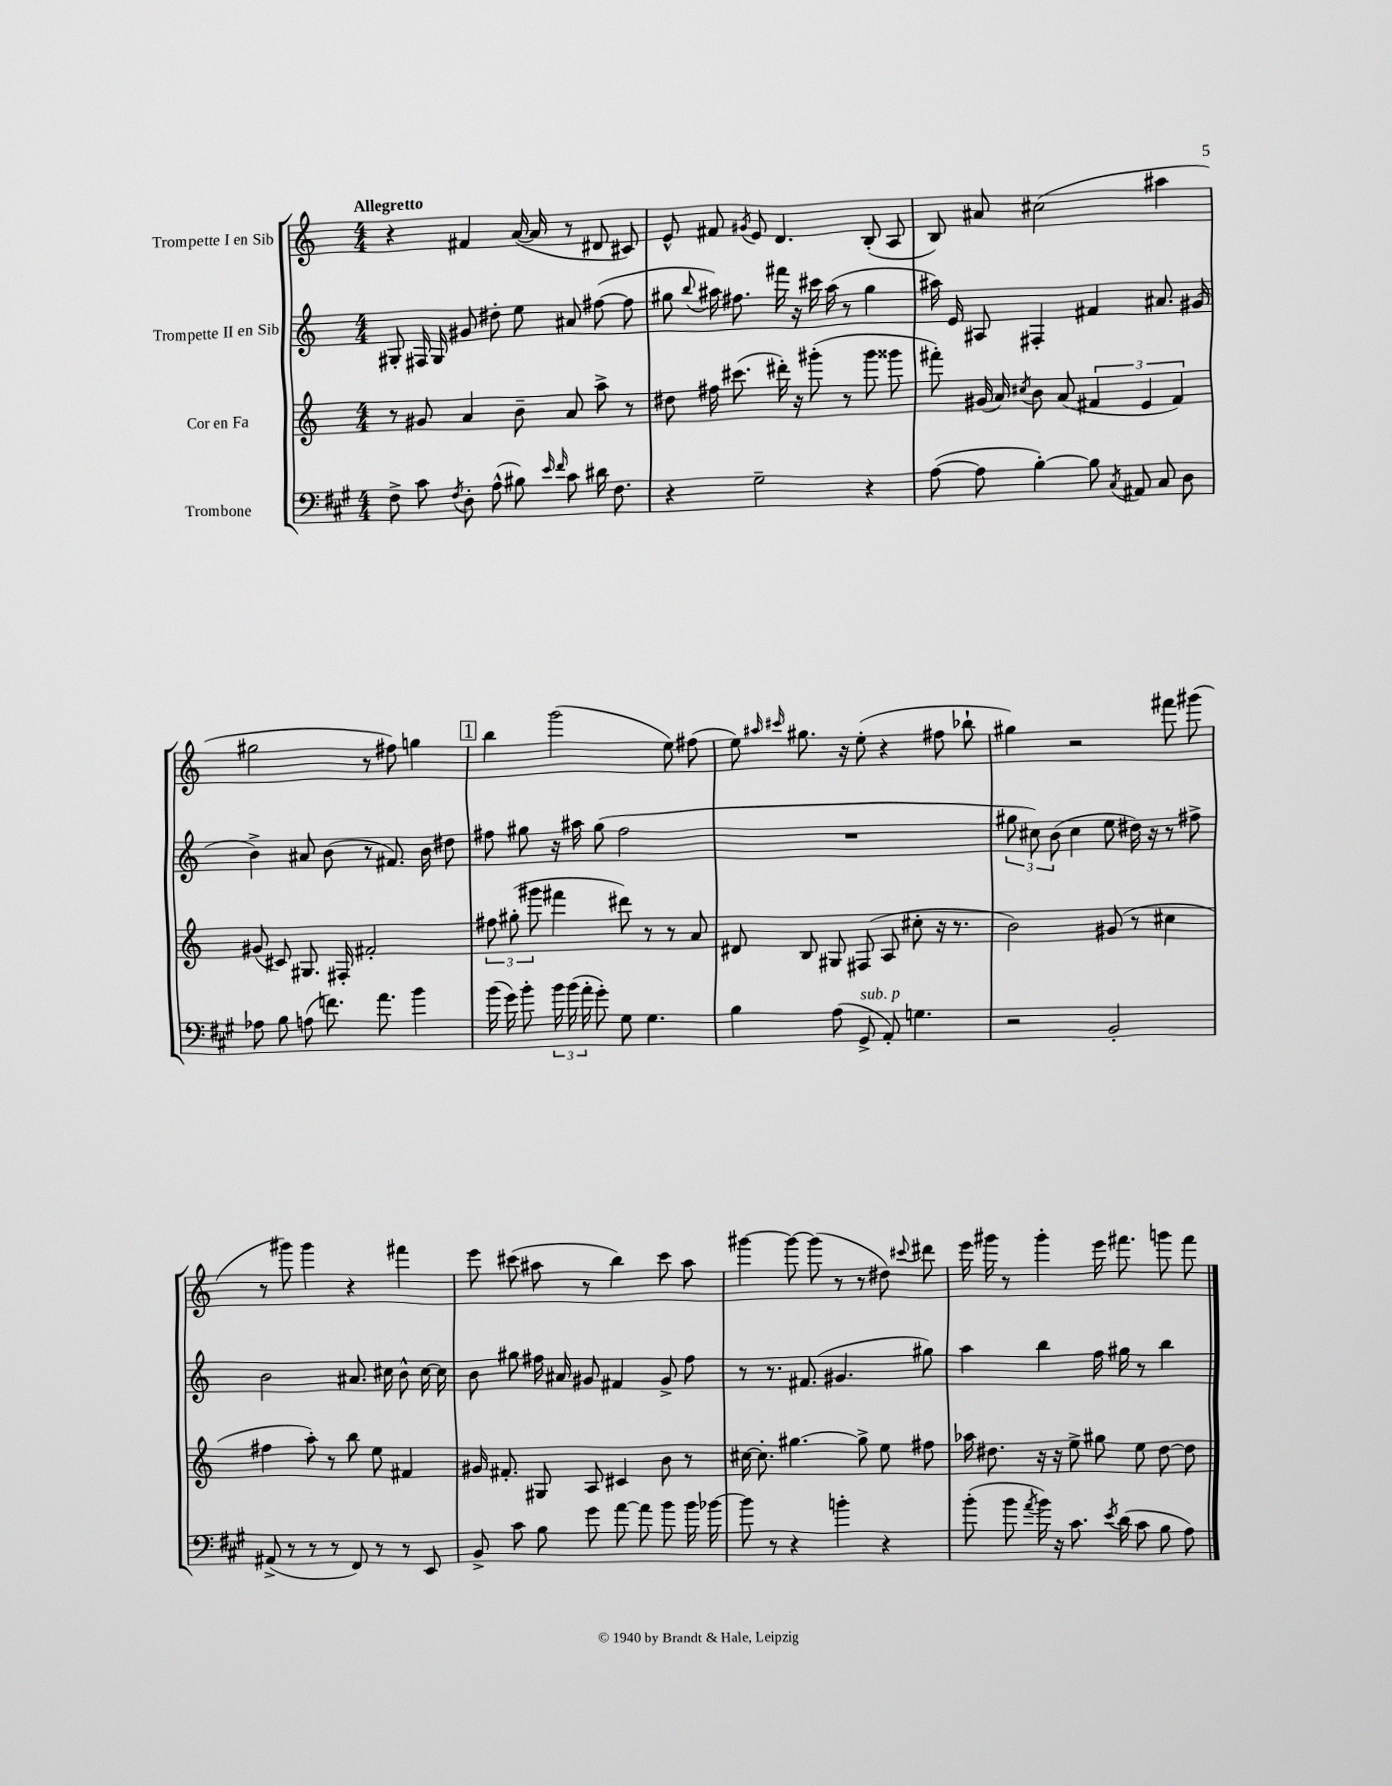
<<
\new StaffGroup <<
\new Staff = "s0" \with { instrumentName = "Trompette I en Sib" } {
    \clef treble \key c \major \numericTimeSignature \time 4/4 \tempo "Allegretto"
    \autoBeamOff r4 fis'4 a'16~( a'16 r8 dis'8 cis'8) |
    e'8-^ fis'8 \acciaccatura { gis'8 } e'8 d'4. b8-.( a8 |
    b8) ais'8 cis''2( ais''4 |
    gis''2 r8 fis''8) g''4 |
    \mark \markup { \box "1" } b''4 g'''2( e''8) fis''8( |
    e''8) \grace { ais''16 cis'''16 } gis''8. r16 e''8-.( r4 fis''8 bes''8-! |
    gis''4) r2 fis'''8 gis'''8( |
    r8 gis'''8) gis'''4 r4 fis'''4 |
    e'''8 cis'''8( ais''8 r8 b''4) cis'''8 ais''8 |
    gis'''4~ gis'''8~ gis'''8( r8 r8 dis''8) \appoggiatura { cis'''8 } dis'''8 |
    e'''16 gis'''16 r8 gis'''4-. e'''16 fis'''8. g'''8 fis'''8 \bar "|." |
}
\new Staff = "s1" \with { instrumentName = "Trompette II en Sib" } {
    \clef treble \key c \major \numericTimeSignature \time 4/4
    \autoBeamOff gis8-. fis16 gis16 gis'8 dis''8-. e''8 ais'8 fis''8~( fis''8 |
    gis''8 \appoggiatura { b''8 } ais''16) fis''8. fis'''16 r16 cis'''16 ais''16( r8 gis''4 |
    ais''16) e'16 ais8 fis4-. fis'4 ais'8. gis'16( |
    b'4->) ais'8 b'8( r8 fis'8.) b'16 dis''8 |
    \mark \markup { \box "1" } fis''8 gis''8 r16 ais''16 gis''8( fis''2 |
    R1 |
    \tuplet 3/2 { gis''8 cis''8) b'8( } cis''4 e''8 dis''16) r16 r8 fis''8-> |
    b'2 ais'8. cis''16 b'8-^ cis''16~ cis''16 |
    b'8 gis''8 fis''16 ais'16 gis'8 fis'4 gis'8-> fis''8 |
    r8 r8. fis'8.( gis'4. gis''8) |
    a''4 b''4 f''16 gis''16 r8 b''4 \bar "|." |
}
\new Staff = "s2" \with { instrumentName = "Cor en Fa" } {
    \clef treble \key c \major \numericTimeSignature \time 4/4
    \autoBeamOff r8 gis'8 a'4 b'8-- a'8 a''8-> r8 |
    dis''8 fis''16 cis'''8.( dis'''16-.) r16 gis'''8-.( r8 gis'''8 gisis'''8 |
    fis'''8-.) gis'16( a'16) \acciaccatura { cis''8 } b'8 a'8( \tuplet 3/2 { fis'4 e'4 fis'4) } |
    gis'8( cis'8) gis8. fis16-. fis'2-. |
    \mark \markup { \box "1" } \tuplet 3/2 { fis''8 gis''8-.( gis'''8 } fis'''4 dis'''8) r8 r8 a'8 |
    dis'8 b8 gis8 fis8( a8 cis''8-. r16 r8. |
    b'2) gis'8( r8 cis''4 |
    fis''4 a''8-.) r8 b''8 e''8 fis'4 |
    gis'16 fis'8.-. gis8 a8 cis'4 b'8 r8 |
    cis''16~ cis''8.-. gis''4.~ gis''8-> e''8 fis''8 |
    aes''16 dis''8. r16 r16 e''8-> gis''8 e''8 dis''8~ dis''8 \bar "|." |
}
\new Staff = "s3" \with { instrumentName = "Trombone" } {
    \clef bass \key a \major \numericTimeSignature \time 4/4
    \autoBeamOff fis8-> cis'8 \acciaccatura { fis8 } d8-. a8-^( bis8) \grace { e'16 fis'16 } cis'8 dis'16 fis8. |
    r4 gis2-- r4 |
    a8~( a8 b4~-.) b8 \acciaccatura { cis8 } ais,8 cis8 d8 |
    aes8 b8 a8( f'8.) a'8. b'4 |
    \mark \markup { \box "1" } b'16( gis'16) b'8-. \tuplet 3/2 { b'16 b'16( a'16-. } gis'8-.) gis8 gis4. |
    b4 a8( gis,8->^\markup { \italic "sub. p" } a,8-.) g4. |
    r2 b,2-. |
    ais,8->( r8 r8 r8 fis,8) r8 r8 e,8 |
    b,8-> cis'8 b8 gis'8 a'8~ a'8 b'8 b'16 bes'16~ |
    bes'8 r8 r4 b'4-. r4 |
    b'8-.( b'8 \acciaccatura { a'8 } b'16) r16 cis'8. \acciaccatura { e'8 } d'16( cis'8 b8 a8) \bar "|." |
}
>>
>>
\layout { \context { \Score \remove "Bar_number_engraver" } }
